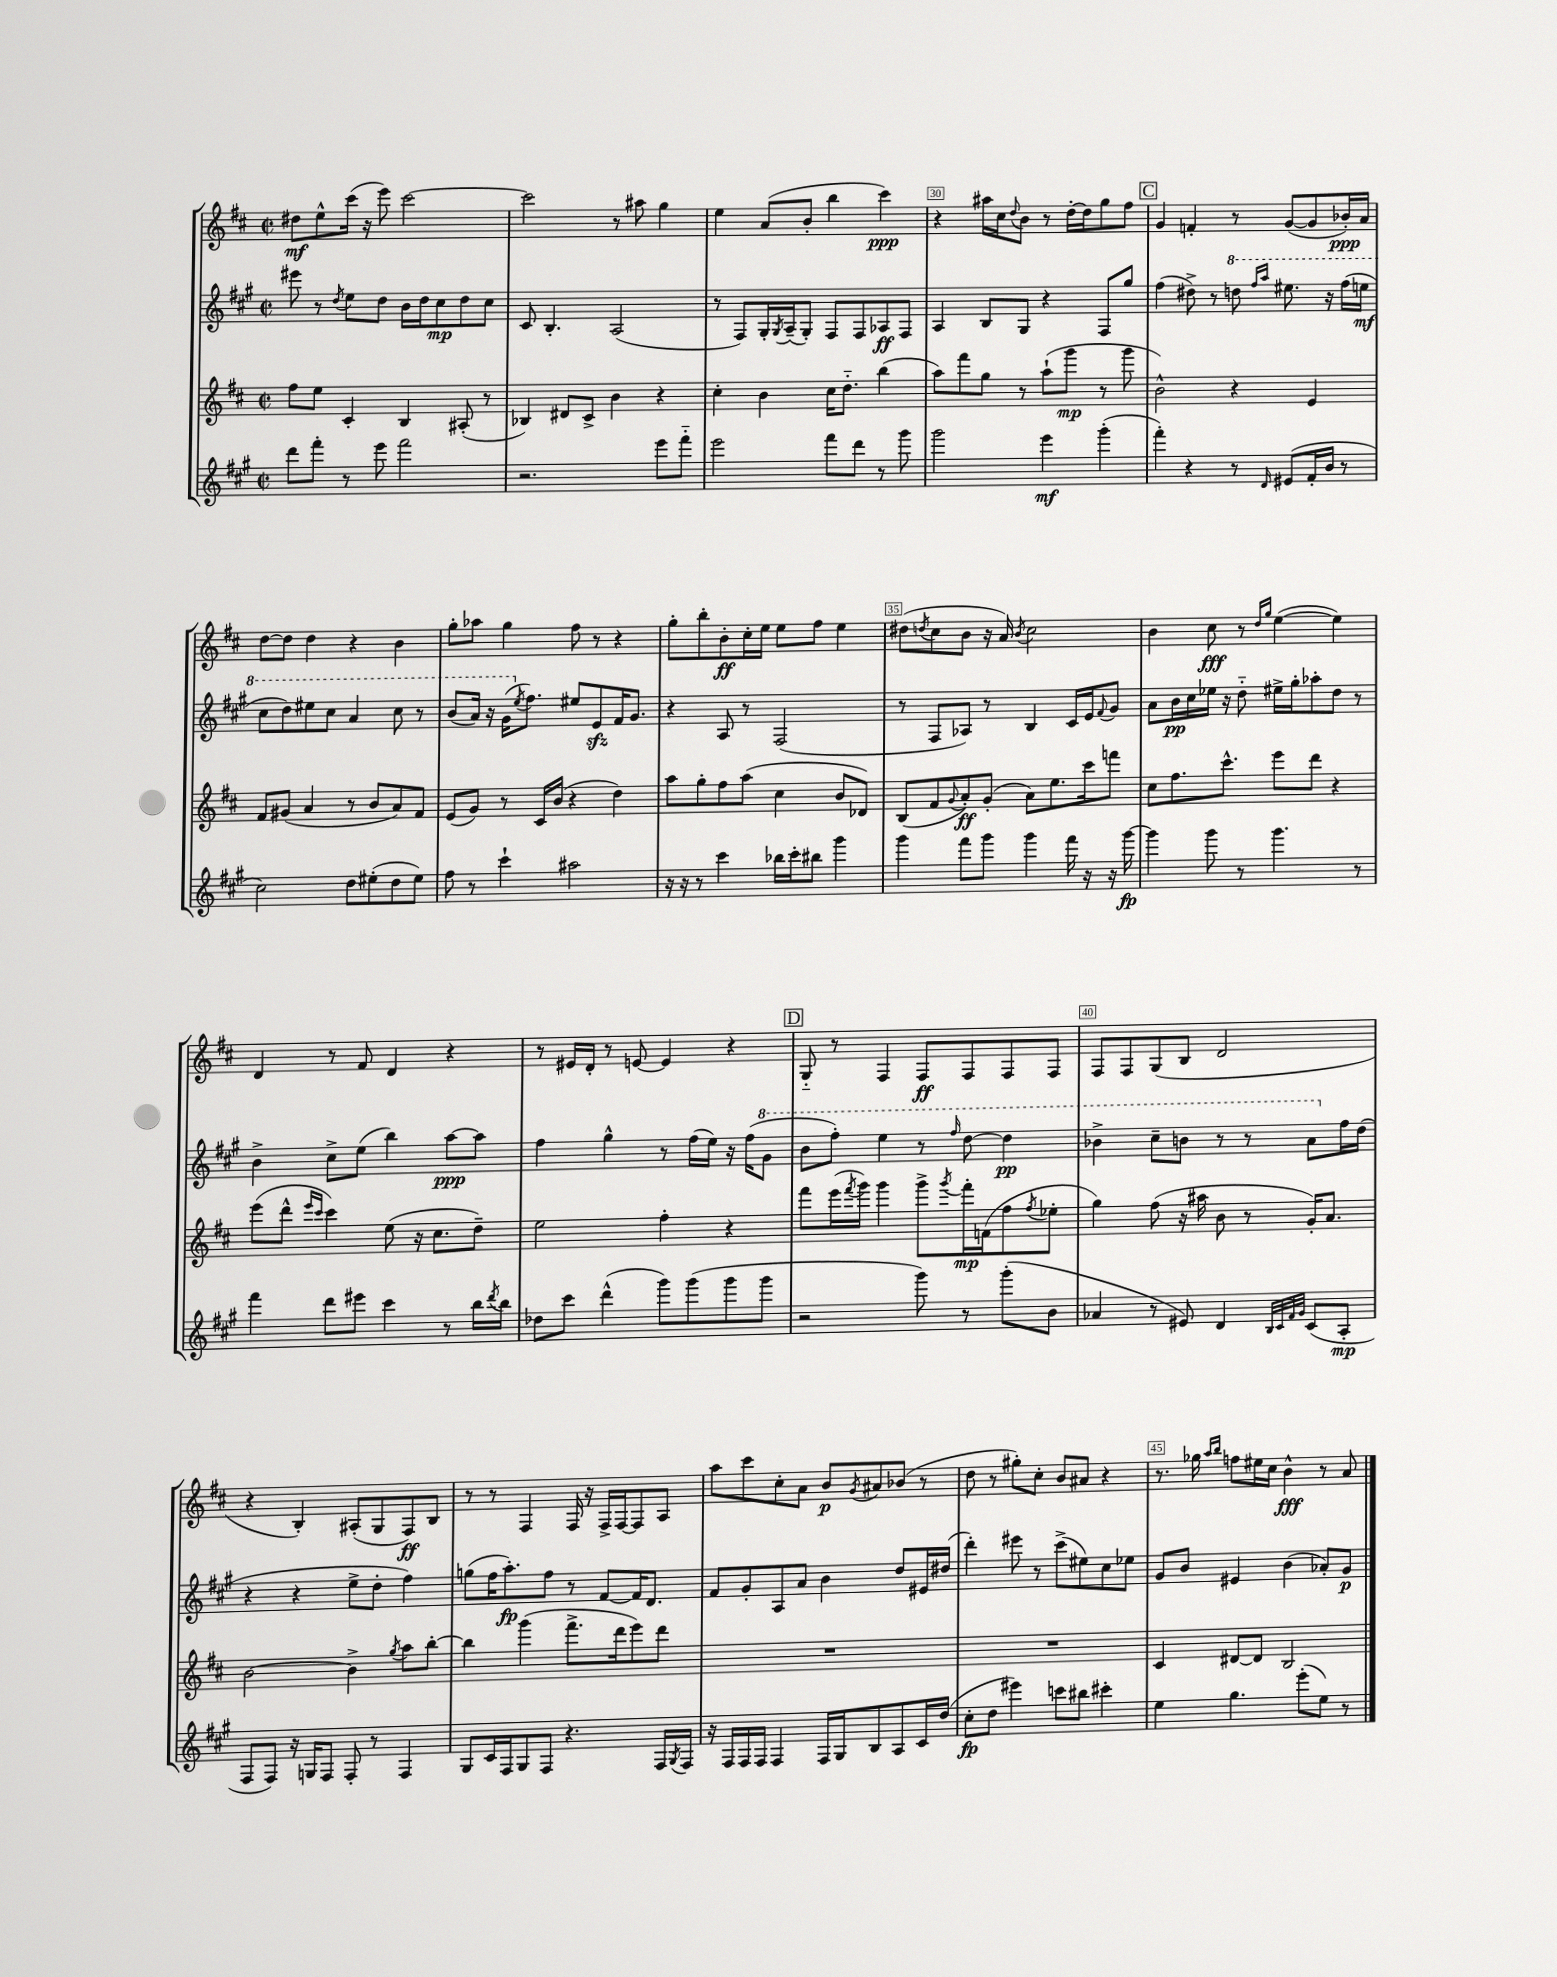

**kern	**kern	**kern	**kern
*staff4	*staff3	*staff2	*staff1
*clefG2	*clefG2	*clefG2	*clefG2
*k[f#c#g#]	*k[f#c#]	*k[f#c#g#]	*k[f#c#]
*M2/2	*M2/2	*M2/2	*M2/2
*met(c|)	*met(c|)	*met(c|)	*met(c|)
8ddd\L	8ff#\L	8eee#\	8dd#\L
8fff#'\J	8ee\J	8r	8ee^^\
.	.	8qdd/	.
8r	4c#'/	8ee\L	(16ccc#\Jk
.	.	.	16r
8eee\	.	8dd\J	8eee\)
2fff#\	4B/	16b\LL	[2ccc#\
.	.	16dd\J	.
.	.	8cc#\	.
.	(8A#'/	8dd\	.
.	8r	8cc#\J	.
=	=	=	=
2.r	4B-/)	8c#/	2ccc#\]
.	.	4.B'/	.
.	8d#/L	.	.
.	8c#^/J	.	.
.	4b\	(2A/	8r
.	.	.	8aa#\
8eee\L	4r	.	4gg\
8fff#'~\J	.	.	.
=	=	=	=
2eee\	4cc#'\	8r	4ee\
.	.	8F#/L)	.
.	4b\	16G#'/L	(8a/L
.	.	8qG#/	.
.	.	(16A~/J	.
.	.	8G#'/J)	8b'/J
8fff#\L	16cc#\LK	8F#/L	4bb\
.	8.dd'~\J	.	.
8ddd\J	.	8F#/	.
8r	(4bb\	8A-/	4ccc#\)
8ggg#\	.	8F#/J	.
=	=	=	=
2ggg#\	8aa\L)	4A/	4r
.	8fff#\	.	.
.	8gg\J	8B/L	16aa#\LL
.	.	.	16cc#\J
.	.	.	8qqdd/
.	8r	8G#/J	8b\J
4eee\	(8aa`\L	4r	8r
.	8ggg\J	.	[16dd'\LL
.	.	.	16dd\]J
(4ggg#'\	8r	8F#/L	8gg\
.	8ggg\	8gg#/J	8ff#\J
=	=	=	=
4fff#'\)	2b^^\)	(4ff#\	4g/
4r	.	8dd#^\)	4f'/
.	.	8r	.
8r	4r	8ddd\	8r
.	.	16qqfff#/LL	.
16qqd/	.	16qqaaa/JJ	.
(8e#/L	.	8.eee#\	([8g/L
16f#'/L	4e/	.	8g/]
16b/JJ	.	16r	.
8r	.	(16fff#\LL	16b-'/L)
.	.	16eee\JJ	16a/JJ
=	=	=	=
2cc#\)	8f#/L	8ccc#\L	[8dd\L
.	(8g#/J	8ddd\)	8dd\]J
.	4a/	8eee#\	4dd\
.	.	8ccc#\J	.
8dd\L	8r	4aa/	4r
(8ee#'\	8b/L	.	.
8dd\	8a/)	8ccc#\	4b\
8ee#\J)	8f#/J	8r	.
=	=	=	=
8ff#\	(8e/L	(8bb/L	8gg'\L
8r	8g/J)	16aa/Jk)	8aa-\J
.	.	16r	.
4ccc#`\	8r	(16gg#\LK	4gg\
.	.	8qee/	.
.	.	8.ff#\J)	.
.	16c#/LL	.	.
.	(16b/JJ	.	.
2aa#\	4r	8ee#/L	8ff#\
.	.	8e/	8r
.	4dd\)	16f#/K	4r
.	.	8.g#/J	.
=	=	=	=
16r	8aa\L	4r	8gg'\L
16r	.	.	.
8r	8gg'\	.	8bb'\
4ccc#\	8ff#\	8A/	8b'\
.	(8aa\J	8r	16cc#'\L
.	.	.	16ee\JJ
16bb-\LL	4cc#\	(2F#/	8ee\L
16ccc#'\J	.	.	.
8bb#\J	.	.	8ff#\J
4ggg#\	8b/L	.	4ee\
.	8d-/J)	.	.
=	=	=	=
4ggg#\	(8B/L	8r	(8dd#\L
.	.	.	8qdd/
.	8f#/	8F#/L	8cc#\
.	8qqg/	.	.
8fff#\L	8a'/)	8A-/J)	8b\J
8ggg#\J	(8g'/J	8r	16r
.	.	.	16a/)
.	.	.	8qb/
4ggg#\	8a\L)	4B/	2cc#\
.	8.ee\	.	.
16fff#\	.	16c#/LL	.
16r	16ccc#\k	16e/J	.
.	.	8qqf#/	.
16r	8fff\J	8g#/J	.
[16ggg#\	.	.	.
=	=	=	=
4ggg#\]	8cc#\L	8a\L	4b\
.	8.ff#\	16b\L	.
.	.	16cc#\	.
8ggg#\	.	16ee-\JJ	8cc#\
.	8.ccc#^^\J	16r	.
8r	.	8dd'~\	8r
.	.	.	16qqdd/LL
.	.	.	16qqgg/JJ
4.ggg#\	8eee\L	16ee#^\LL	([4ee\
.	.	16gg#'\J	.
.	8ddd\J	8aa-'\	.
.	4r	8dd\J	4ee\])
8r	.	8r	.
=	=	=	=
4fff#\	(8eee\L	4b^\	4d/
.	8ddd^^\J	.	.
.	16qqeee/LL	.	.
.	16qqccc#/JJ	.	.
8ddd\L	4ccc#\)	8cc#^\L	8r
8eee#\J	.	(8ee\J	8f#/
4ccc#\	(8ee\	4bb\)	4d/
.	16r	.	.
.	8.cc#\L	.	.
8r	.	[8aa\L	4r
16bb\LL	8dd~\J)	8aa\]J	.
8qddd/	.	.	.
16bb\JJ	.	.	.
=	=	=	=
8dd-\L	2ee\	4ff#\	8r
8ccc#\J	.	.	16e#/LL
.	.	.	16d'/JJ
(4ddd^^\	.	4gg#^^\	8r
.	.	.	[8e/
8ggg#\L)	4ff#'\	8r	4e/]
(8ggg#\	.	(16ff#\LL	.
.	.	16ee\JJ)	.
8ggg#\	4r	16r	4r
.	.	(16ff#\LK	.
8ggg#\J	.	8gg#\J	.
=	=	=	=
2r	8fff#\L	8bb\L	8G'~/
.	(16eee\L	8fff#'\J)	8r
.	8qfff#/	.	.
.	16ggg\JJ)	.	.
.	4ggg\	4eee\	4F#/
8ggg#\)	8ggg^\L	8r	8F#/L
.	8qggg/	16qqfff#/	.
8r	16fff#'\L	[8ddd\	8F#/
.	(16f\J	.	.
(8ggg#'\L	8ff#\	4ddd\]	8F#/
.	8qff#/	.	.
8b\J	8ee-'\J	.	8F#/J
=	=	=	=
4a-/	4gg\)	4bb-^\	8F#/L
.	.	.	8F#/
8r	(8ff#\	8ccc#~\L	(8G/
8e#/)	16r	8bb\J	8B/J
.	16aa#\	.	.
4d/	8b\	8r	2d/
.	8r	8r	.
32qqB/LLL	.	.	.
32qqc#/	.	.	.
32qqf#/	.	.	.
32qqg#/JJJ	.	.	.
(8c#/L	16g'/LK)	8aa\L	.
.	8.a/J	.	.
8A'/J	.	16ff#\L	.
.	.	(16dd\JJ	.
=	=	=	=
8F#/L	[2b\	4r	4r
8F#/J)	.	.	.
16r	.	4r	4B'/)
16G/LK	.	.	.
8F#/J	.	.	.
8F#'/	4b^\]	8ee^\L	(8A#'/L
8r	.	8dd'\J	8G/
.	8qgg/	.	.
4F#/	8aa\L	4ff#\)	8F#/)
.	[8bb'\J	.	8B/J
=	=	=	=
8G#/L	4bb\]	(8gg\L	8r
16c#/L	.	16ff#\K	8r
16F#/J	.	8.aa'\)	.
8G#/	(4ggg\	.	4F#/
8F#/J	.	8ff#\J	.
4.r	8.fff#^\L	8r	16F#/
.	.	.	16r
.	.	[8f#/L	16F#^/LL
.	16ddd\k	.	[16F#/J
.	8eee\)	16f#/]K	8F#/]
.	.	8.d/J	.
16F#/LL	8ddd\J	.	8A/J
8qG#/	.	.	.
16F#/JJ	.	.	.
=	=	=	=
16r	1r	8f#/L	8aa\L
16F#/LL	.	.	.
16F#/	.	8g#'/	8ccc#\
16F#/JJ	.	.	.
4F#/	.	8A/	8cc#'\
.	.	8a/J	8a\J
16F#/LL	.	4b\	8b/L
16G#/J	.	.	.
.	.	.	8qg/
8B/	.	.	8a#/
8A/	.	8dd/L	(8b-/J
16c#/L	.	16e#/L	8r
(16dd/JJ	.	(16dd#/JJ	.
=	=	=	=
8cc#'\L	1r	4ddd'\)	8dd\
8dd\J	.	.	8r
4eee#\)	.	8eee#\	8gg#'\L)
.	.	8r	8cc#'\J
8ccc\L	.	(8ccc#^\L	8b/L
8bb#\J	.	8ee#\)	8a#/J
4ccc#'\	.	8cc#\	4r
.	.	8ee-\J	.
=	=	=	=
4ee\	4c#/	8g#/L	8.r
.	.	8b/J	.
.	.	.	16gg-\
.	.	.	16qqaa/LL
.	.	.	16qqbb/JJ
4.gg#\	[8d#/L	4e#/	8ff\L
.	8d#/]J	.	16ee#\L
.	.	.	16cc#\JJ
.	2B/	(4b\	4b^^\
(8eee'\L	.	.	.
8ee\J)	.	8a-'/L)	8r
8r	.	8g#/J	8a/
==	==	==	==
*-	*-	*-	*-
